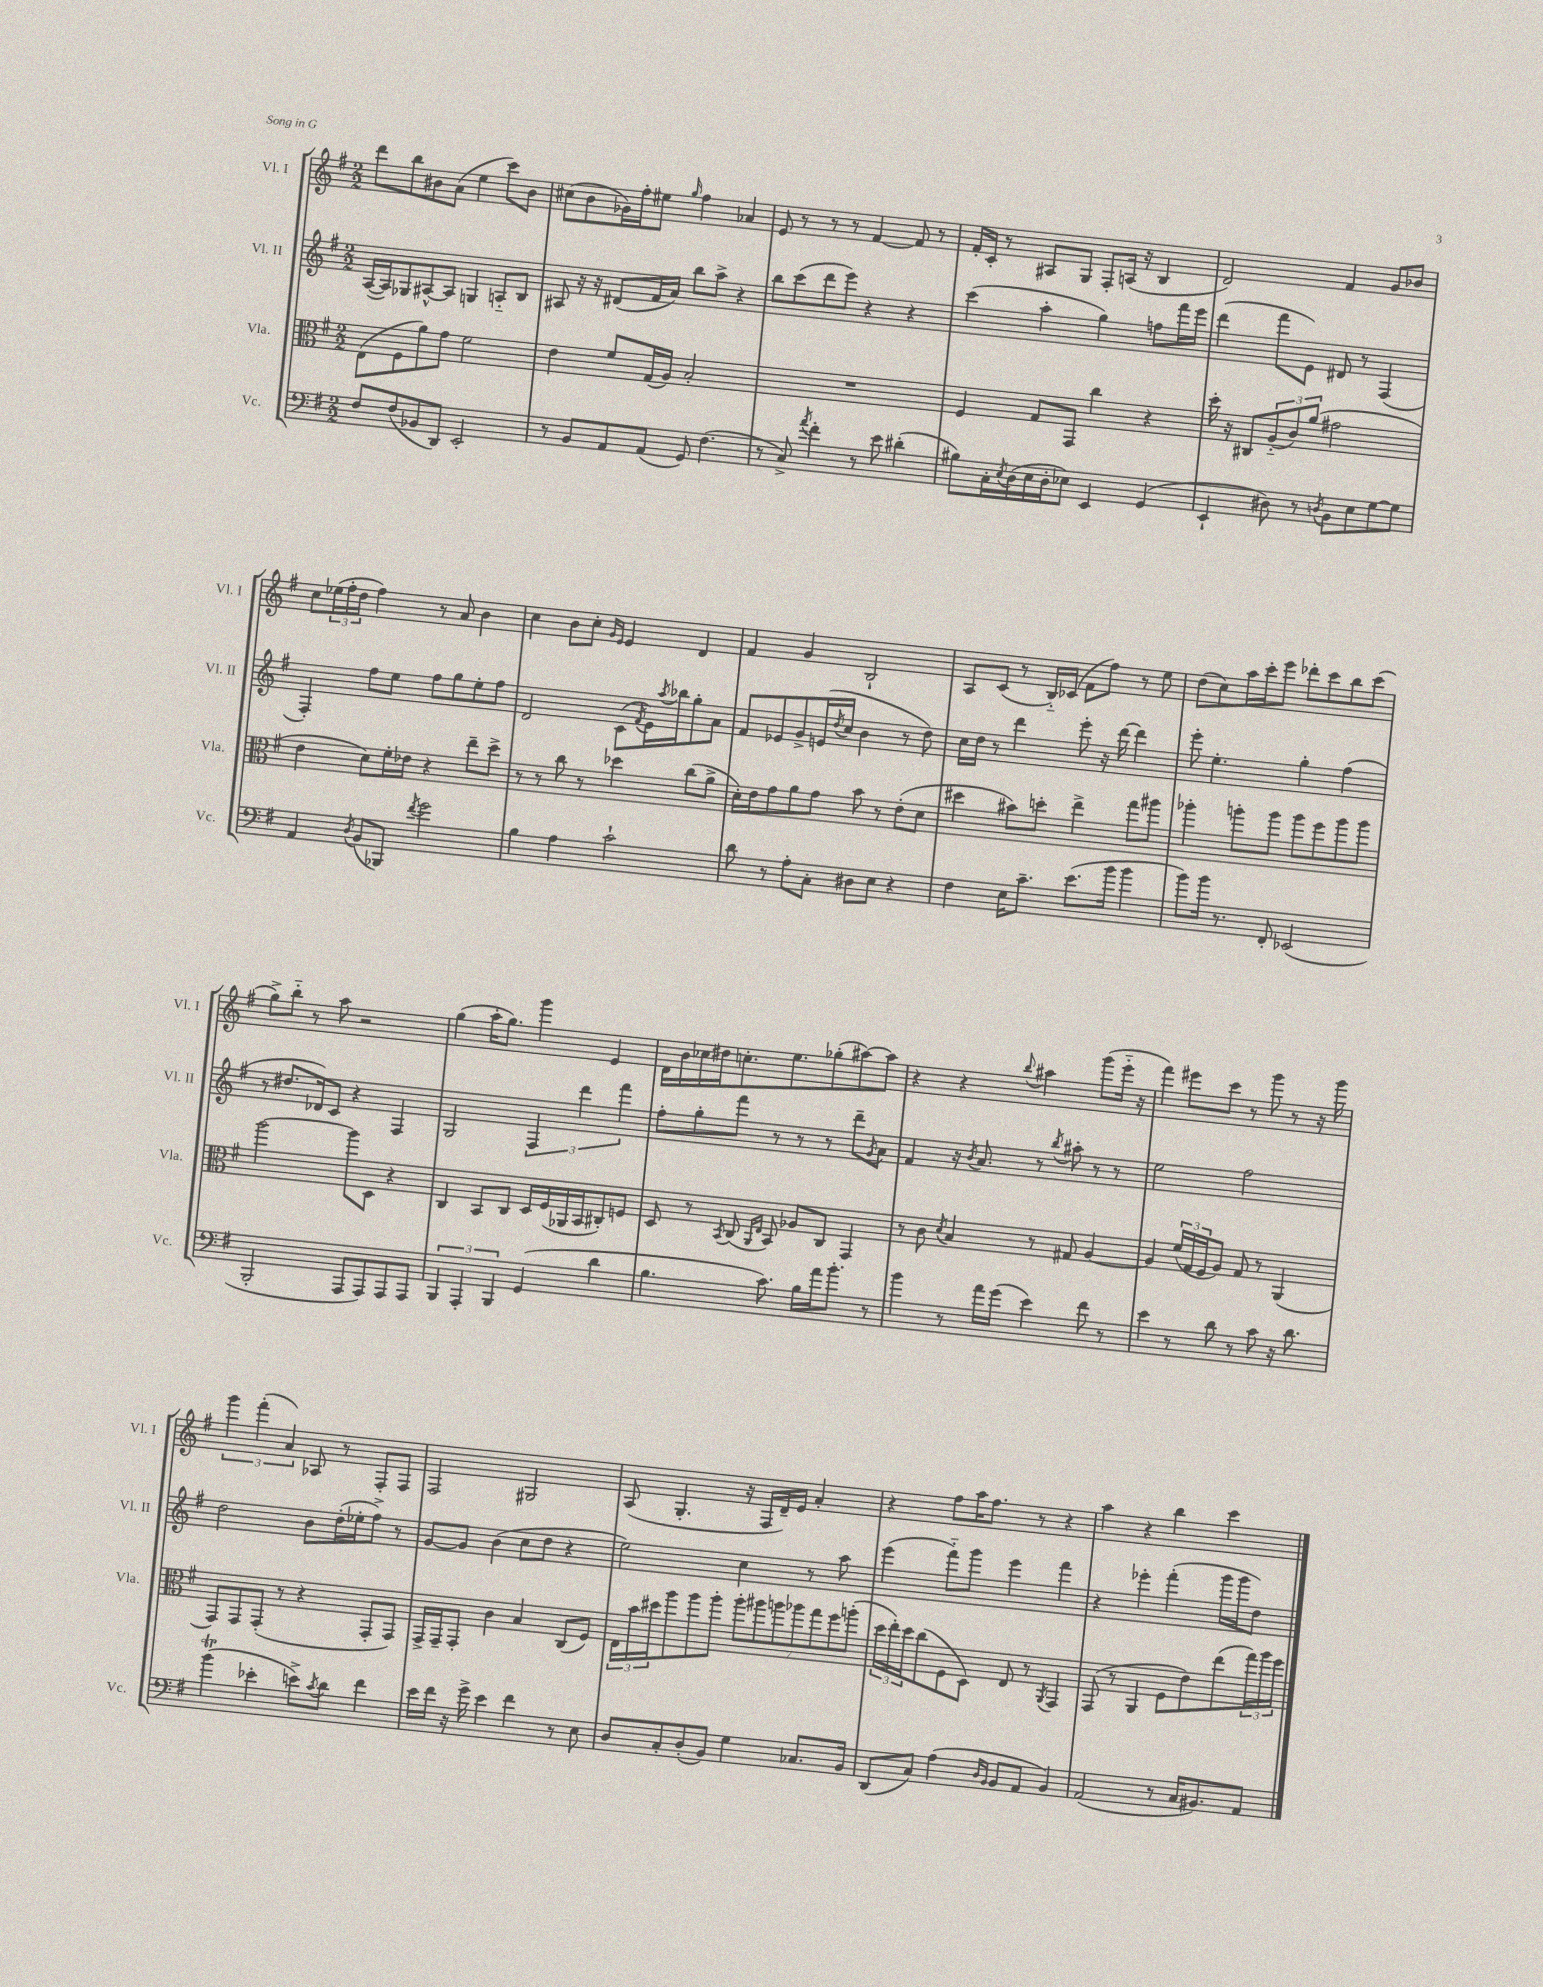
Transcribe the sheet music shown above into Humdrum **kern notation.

**kern	**kern	**kern	**kern
*staff4	*staff3	*staff2	*staff1
*clefF4	*clefC3	*clefG2	*clefG2
*k[f#]	*k[f#]	*k[f#]	*k[f#]
*M2/2	*M2/2	*M2/2	*M2/2
8F#	(8E	([16A	8ddd
.	.	16A])	.
(8F#	8F#	8G-	8bb
8BB-	8a)	[8A#^^	8b#
8DD)	8g	8A#]	(8a
2EE'	2f#	4G	4ee
.	.	8A'~	8ccc)
.	.	8B	8b#
=	=	=	=
8r	4e	8A#	(8cc#
8BB	.	16r	8b
.	.	16r	.
8AA	8f#	(8d#	16g-)
.	.	.	16ff#'
(8AA	(16G	16f#	8ee#
.	16A)	16a)	.
.	.	.	16qqgg
8GG)	2B'	8bb	4ff#
(4.F#	.	8aa^	.
.	.	4r	4a-
=	=	=	=
8r	1r	8bb	8e
8C^)	.	(8ccc	8r
8qa	.	.	.
4f#'	.	8ddd	8r
.	.	8eee)	8r
8r	.	4r	[4f#
8e	.	.	.
(4d#'	.	4r	8f#]
.	.	.	8r
=	=	=	=
8B#)	4F#	(4ccc	16f#'
.	.	.	16c'
16C'	.	.	8r
8qE	.	.	.
(16D	.	.	.
16E	8G	4aa'	8A#
16D'	.	.	.
8E-)	8GG	.	8G
4EE	4cc	4gg)	8F#'
.	.	.	(16A
.	.	.	16r
(4GG	4r	8ff	4B
.	.	16fff#	.
.	.	16eee	.
=	=	=	=
4EE`	16dd'	(4ddd	2d)
.	16r	.	.
.	8C#	.	.
8D#)	(12A'~	8fff#	.
.	12c)	.	.
8r	.	8e)	.
.	(12a	.	.
8qD	.	.	.
8BB	2g#	8d#	4f#
8E	.	8r	.
[8G	.	(4F#	8g
8G]	.	.	8b-
=	=	=	=
4AA	4e	4F#')	8cc
.	.	.	(24ee-
.	.	.	24ff#'
.	.	.	24dd
8qD	.	.	.
(8BB	8d)	8ff#	4ff#)
8BBB-)	16f#'	8ee	.
.	16e-	.	.
8qf#	.	.	.
2g	4r	8ff#	8r
.	.	8gg	8a
.	8ee~	8ee'	4b
.	8dd^	8ff#	.
=	=	=	=
4B	8r	2d	4cc
.	8r	.	.
4A	8cc	.	8b
.	8r	.	8cc'
.	.	.	16qqg
.	.	.	16qqe
2c`	4dd-	(8c	4e
.	.	8qf#	.
.	.	16e)	.
.	.	8qaa	.
.	.	16bb-	.
.	(8cc	8gg'	4d
.	8a^	8a	.
=	=	=	=
8d	16d')	8f#	4f#
.	16e	.	.
8r	8g	8e-	.
8A'	8a	8g^	4g
8C'	8g	(16e	.
.	.	8qdd	.
.	.	16cc	.
8D#	8b	4b	2B`
8E	8r	.	.
4r	(8e'	8r	.
.	8d	8dd)	.
=	=	=	=
4F#	4dd#	16cc	8A
.	.	16dd	.
.	.	8r	(8c
16E	8b#)	4ddd	8r
8.c~	.	.	.
.	8dd'	.	16B'~)
.	.	.	(16c-
(8.e	4ee^	8eee'	8f#
.	.	16r	8ff#)
16b	.	[16ddd	.
4b	8gg	4ddd]	8r
.	8aa#	.	8ee
=	=	=	=
8b)	4aa-'	8eee'	(8dd
16b	.	4.ee'	8cc)
8.r	.	.	.
.	8aa'	.	16aa
.	.	.	16ccc'
8FF#'	8aa	.	8eee
(2EE-	8aa	4gg'	8ddd-'
.	8ff#	.	8ccc
.	8aa	(4ff#	8bb
.	8aa	.	(8ccc
=	=	=	=
2BBB'	[2aa	8r	8gg^)
.	.	8.dd#	8bb'~
.	.	.	8r
.	.	16d-)	.
.	.	8c	8aa
8AAA	8aa]	4r	2r
8AAA)	8D	.	.
8AAA	4r	4F#	.
8AAA	.	.	.
=	=	=	=
6BBB	4C	2G	(4gg
6AAA'	.	.	.
.	8BB	.	16aa'
.	.	.	8.gg)
6BBB	.	.	.
.	8C	.	.
(4GG	16D	6F#	4ggg
.	(16F#	.	.
.	16AA-	.	.
.	.	6ddd	.
.	16BB	.	.
4d	8C#')	.	4e
.	.	6fff#	.
.	8F	.	.
=	=	=	=
4.B	8D	8ff#'	16d
.	.	.	16b
.	8r	8gg'	16cc-
.	.	.	16dd#
.	8qBB	.	.
.	(8C	8fff#	8.cc'
.	16qqAA	.	.
.	16qqE	.	.
8.c)	8BB)	8r	.
.	.	.	8.ee
.	8A-	8r	.
16B	.	.	.
16a	8C	8r	(8gg-'
8.b'	.	.	.
.	4GG	8ddd~	[8aa#)
.	.	8qg	.
8r	.	8a	8aa#]
=	=	=	=
4b	8r	4f#	4r
.	8c	.	.
.	8qd	.	.
8r	4B	16r	4r
.	.	8qb	.
.	.	8.a	.
16a	.	.	.
(16g	.	.	.
.	.	.	8qqbb
4e)	8r	8r	4aa#
.	.	8qbb	.
.	8G#	8aa#'	.
8f#	[4A	8r	(8ggg
8r	.	8r	16eee'~
.	.	.	16r
=	=	=	=
4e	4A]	2ee	4fff#)
8r	(24f#	.	8eee#
.	24G	.	.
.	24F#	.	.
8d	8A)	.	8ccc
8r	8G	2ff#	8r
8c	8r	.	8ggg
16r	(4AA	.	8r
8.d	.	.	.
.	.	.	16r
.	.	.	16ggg
=	=	=	=
(4b	8GG)	2dd	6ggg
.	8GG	.	.
.	.	.	(6fff#'
4e-'	(8GG'	.	.
.	.	.	6a)
.	8r	.	.
8e^)	4r	8b	8A-
8qc	.	.	.
8d	.	(16dd'	8r
.	.	16ee-'	.
4f#	8GG'	8ff#^)	8F#'
.	8GG)	8r	8F#
=	=	=	=
16e	16GG^	[8g	2F#
16f#	16GG~	.	.
16r	8GG'	8g]	.
16g^	.	.	.
4e	4c	(4b	.
4f#	4B	8cc	2G#
.	.	8dd	.
8r	(8C	4r	.
8E	8F#)	.	.
=	=	=	=
8D	24E	2ee)	(8A
.	24b	.	.
.	24dd#	.	.
8C'	8aa	.	4.G'
(8D'	8aa	.	.
8BB)	8aa'	.	.
4G	14aa'	4cc	16r
.	.	.	16F#
.	14aa#	.	.
.	.	.	16d~)
.	14aa	.	.
.	.	.	16e
.	14aa-	.	.
8.C-	.	8r	4a'
.	14gg	.	.
.	14ff#	.	.
.	.	8aa	.
.	(14aa'	.	.
16BB	.	.	.
=	=	=	=
(8DD	24dd	(4eee	4r
.	24ee')	.	.
.	24dd	.	.
8C)	(8cc	.	.
(4A	8F#	8fff#'~)	8ff#
.	8D)	8ggg	16aa
.	.	.	8.ff#
16qqD	.	.	.
16qqBB	.	.	.
8BB	8E	4eee	.
8AA	8r	.	8r
.	8qAA	.	.
4BB)	4GG	4fff#	4r
=	=	=	=
(2AA	(8GG	4r	4aa
.	8r	.	.
.	4AA	4eee-'	4r
8r	8F#	(4fff#'	4bb
16C	8e)	.	.
8.BB#)	.	.	.
.	(8ee	16ggg	4ccc
.	.	16ggg	.
8AA	24gg)	8dd)	.
.	24aa	.	.
.	24ff#	.	.
==	==	==	==
*-	*-	*-	*-
